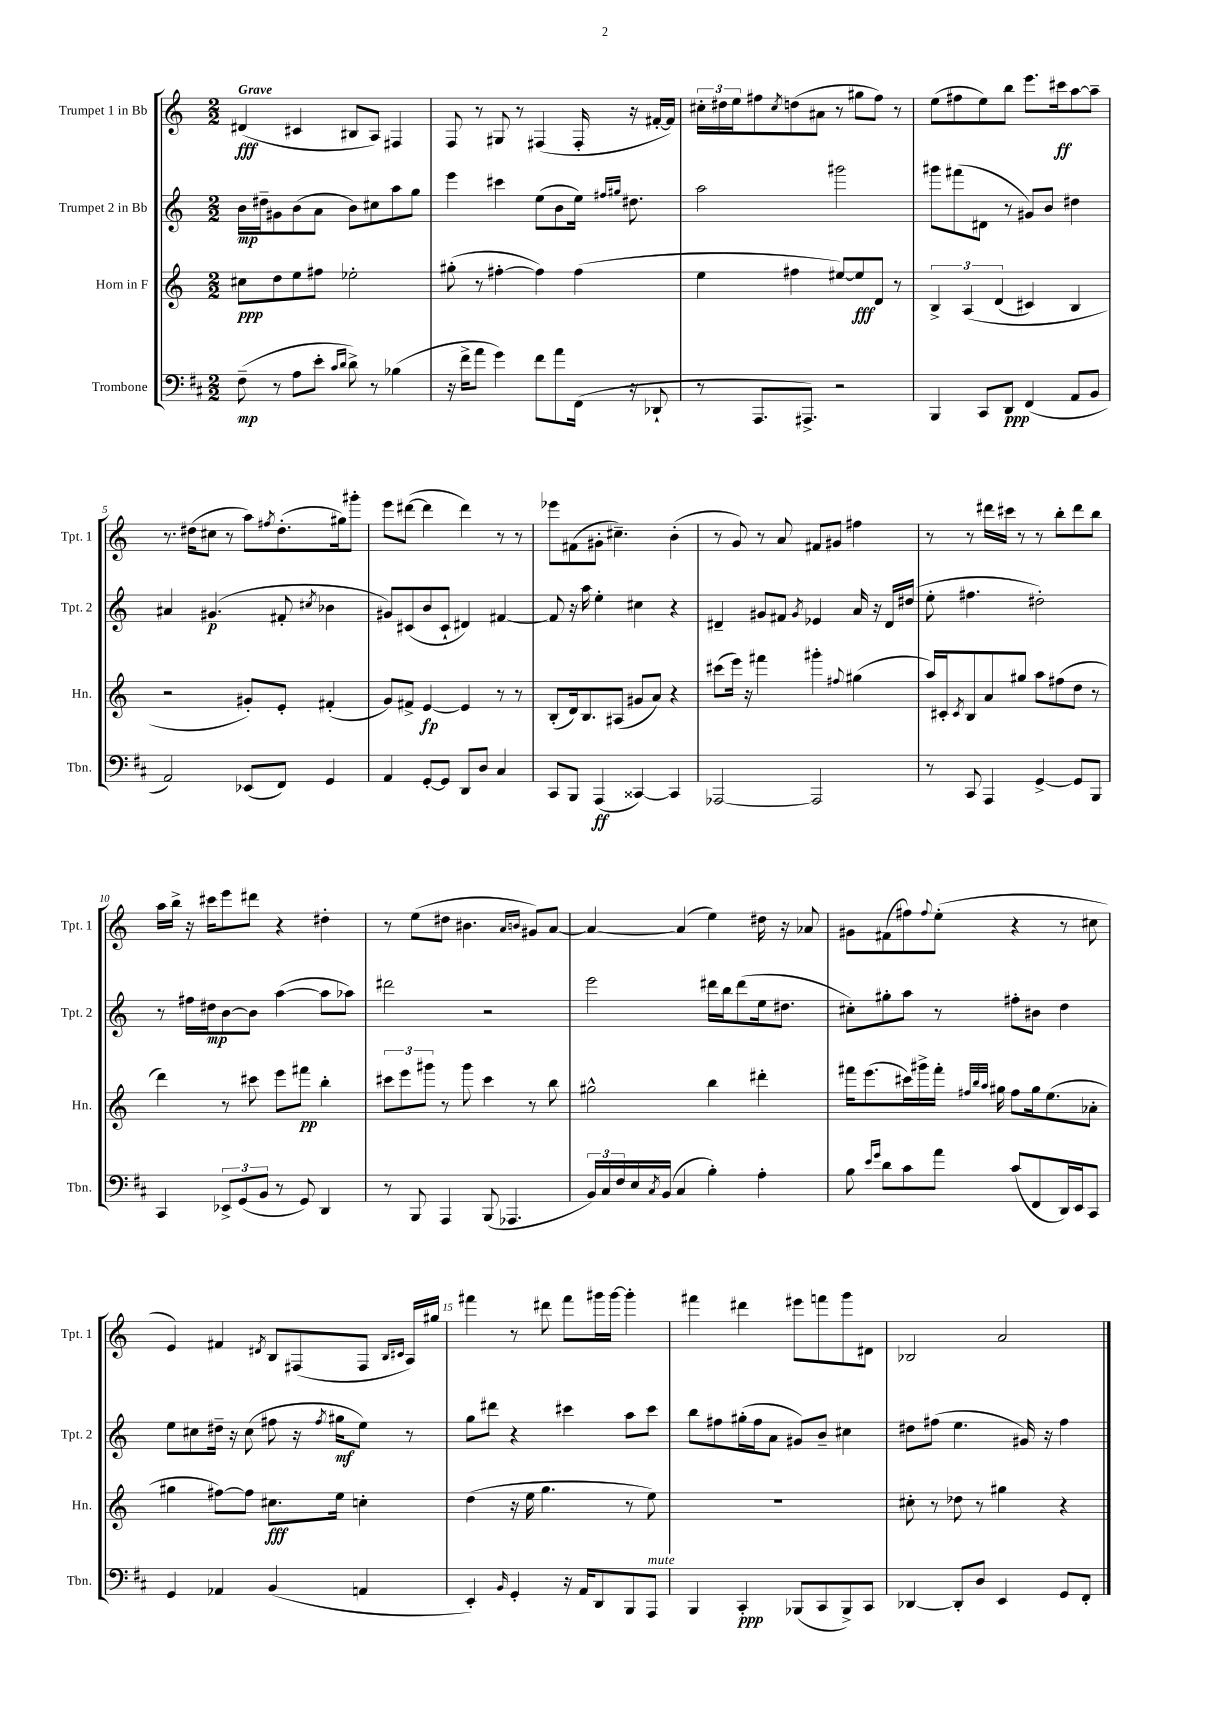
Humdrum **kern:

**kern	**kern	**kern	**kern
*staff4	*staff3	*staff2	*staff1
*clefF4	*clefG2	*clefG2	*clefG2
*k[f#c#]	*k[]	*k[]	*k[]
*M2/2	*M2/2	*M2/2	*M2/2
(8F#~	8cc#	16b	(4d#
.	.	16dd#~	.
8r	8dd	8g#	.
8A	8ee	(8b	4c#
8e'	8ff#	8a	.
16qqc#	.	.	.
16qqd	.	.	.
8d^)	2ee-'	8b)	8B#
8r	.	8cc#	8A)
(4B-	.	8aa	4F#
.	.	8gg	.
=	=	=	=
16r	(8gg#'	4eee	8F
16f#^	.	.	.
8a	8r	.	8r
4g)	[4ff#'	4ccc#	8G#
.	.	.	8r
8f#	4ff#])	(8ee	(4F#
8a	.	8b	.
(16FF#	(4ff#	16ee)	16F#'
.	.	16qqff#	.
.	.	16qqgg#	.
16r	.	8.dd#	16r
8DD-`	.	.	[16f#'
.	.	.	16f#])
=	=	=	=
8r	4ee	2aa	24cc#'
.	.	.	24dd#
.	.	.	24ee
8.AAA	.	.	8ff#
.	.	.	8qcc#
.	4ff#	.	(8dd
8.AAA#^)	.	.	.
.	.	.	8a#
2r	[8ee#)	2ggg#	8r
.	8ee#]	.	8gg#
.	8d	.	8ff#)
.	8r	.	8r
=	=	=	=
4BBB	6B^	8ggg#	(8ee
.	.	(8fff#	8ff#
.	&(6A	.	.
8CC#	.	8d#	8ee)
.	(6d	.	.
8DD	.	8r	8bb
(4FF#	4c#)	8g#)	8.eee
.	.	8b	.
.	.	.	16ccc#
8AA	4B	4dd#	[8aa
8BB	.	.	8aa~]
=	=	=	=
2AA)	2r	4a#	8.r
.	.	.	(16dd#
.	.	(4.g#	8cc#
.	.	.	8r
(8EE-	8g#'&)	.	8aa)
.	.	.	8qff#
8FF#)	8e'	8f#'	(8.dd#'
.	.	8qcc#	.
4GG	(4f#'	4b-	.
.	.	.	16gg#)
.	.	.	8ggg#'
=	=	=	=
4AA	8g)	8g#)	8eee
.	8f#^	(8c#	([8ddd#
[8GG'	[4e	8b	4ddd#]
8GG]	.	8c#`	.
8DD	4e]	4d#)	4ddd#)
8D	.	.	.
4C#	8r	[4f#	8r
.	8r	.	8r
=	=	=	=
8CC#	(8B'	8f#]	8eee-
8BBB	16d)	16r	(8f#
.	8.B	16aa	.
(4AAA	.	4ee'	8g#'
.	(8A#	.	4.cc#~)
[4CC##)	8g#	4cc#	.
.	8a)	.	.
4CC##]	4r	4r	(4b'
=	=	=	=
[2AAA-	(8ccc#	4d#~	8r
.	16eee)	.	8g)
.	16r	.	.
.	4fff#	8g#	8r
.	.	8f#	8a
.	.	8qg#	.
2AAA-]	4ggg#'	4e-	8f#
.	.	.	8g#
.	8qqff#	.	.
.	(4gg#	16a	4ff#
.	.	16r	.
.	.	16d#	.
.	.	(16dd#	.
=	=	=	=
8r	16aa)	8ee'	8r
.	16c#'	.	.
.	8qc#	.	.
8CC#	8B	4.ff#	8r
4AAA	8a	.	16ddd#
.	.	.	16ccc#
.	8gg#	.	8r
[4GG^	8aa	2dd#')	8r
.	(8ff#	.	8bb'
8GG]	8dd	.	8ddd#
8BBB	8r	.	8bb
=	=	=	=
4CC#	4ddd)	8r	16aa
.	.	.	16bb^
.	.	16ff#	16r
.	.	16dd#	16ccc#
12EE-^	8r	[8b	8eee
(12GG	.	.	.
.	8ccc#	8b]	8ddd#
12BB	.	.	.
8r	8eee	([4aa	4r
8GG)	8fff#	.	.
4DD	4bb'	8aa]	4dd#'
.	.	8aa-)	.
=	=	=	=
8r	12ccc#	2ddd#	8r
.	12eee	.	.
8BBB	.	.	(8ee
.	12ggg#	.	.
4AAA	8r	.	8dd#
.	8ggg#	.	4.b#
(8BBB	4ccc#	2r	.
4.AAA-	.	.	.
.	.	.	16qqa
.	.	.	16qqb
.	8r	.	8g#)
.	8bb	.	[8a
=	=	=	=
24BB)	2gg#^^	2eee	4a_
24C#	.	.	.
24F#	.	.	.
16E	.	.	.
8qC#	.	.	.
(16BB	.	.	.
4C#	.	.	(4a]
4B')	4bb	16ddd#	4ee)
.	.	16bb	.
.	.	(8ddd#	.
4A'	4ddd#'	16ee	16dd#
.	.	8.dd#	16r
.	.	.	8a-
=	=	=	=
8B	16fff#	8cc#')	8g#
.	(8.eee	.	.
16qqe	.	.	.
16qqg	.	.	.
8d	.	8gg#'	(8f#
8c#	16ccc#)	8aa	8ff#)
.	16ggg#^	.	.
.	.	.	8qqff#
8a	16fff#'	8r	(8ee'
.	32qqff#	.	.
.	32qqbb	.	.
.	32qqaa	.	.
.	16gg#	.	.
(8c#	8ff#	8ff#'	4r
8FF#	16gg#	8b#	.
.	(8.ee	.	.
16DD)	.	4dd	8r
16EE	.	.	.
8CC#	8a-'	.	8cc#
=	=	=	=
4GG	4gg#	8ee	4e)
.	.	8cc#	.
4AA-	[8ff#)	16dd#~	4f#
.	.	16r	.
.	8ff#]	(8cc#	.
.	.	.	8qd#
(4BB	8.cc#	8ff#	8B
.	.	16r	(8F#
.	.	8qff#	.
.	16ee	16gg#	.
4AA	4cc'	8ee)	8F#
.	.	.	16qqB
.	.	.	16qqc#
.	.	8r	16A)
.	.	.	16gg#
=	=	=	=
4EE')	(4dd	8gg	4fff#
.	.	8ddd#	.
16qqBB	.	.	.
4GG'	16r	4r	8r
.	16ee	.	.
.	4.gg	.	8ddd#
16r	.	4ccc#	8fff#
16AA	.	.	.
8DD	.	.	16ggg#
.	.	.	[16ggg#
8BBB	8r	8aa	4ggg#']
8AAA	8ee)	8ccc#	.
=	=	=	=
4BBB	1r	8bb	4fff#
.	.	8ff#	.
4CC#'	.	(16gg#'	4ddd#
.	.	16ff#	.
.	.	8a	.
(8BBB-	.	8g#)	8eee#
8CC#	.	8b~	8fff
8BBB-^)	.	4cc#	8ggg
8CC#	.	.	8d#
=	=	=	=
[4DD-	8cc#'	8dd#	2B-
.	8r	(8ff#	.
8DD-']	8dd-	4.ee	.
8D	8r	.	.
4EE	4gg#	.	2a
.	.	16g#)	.
.	.	16r	.
8GG	4r	4ff#	.
8FF#'	.	.	.
==	==	==	==
*-	*-	*-	*-
